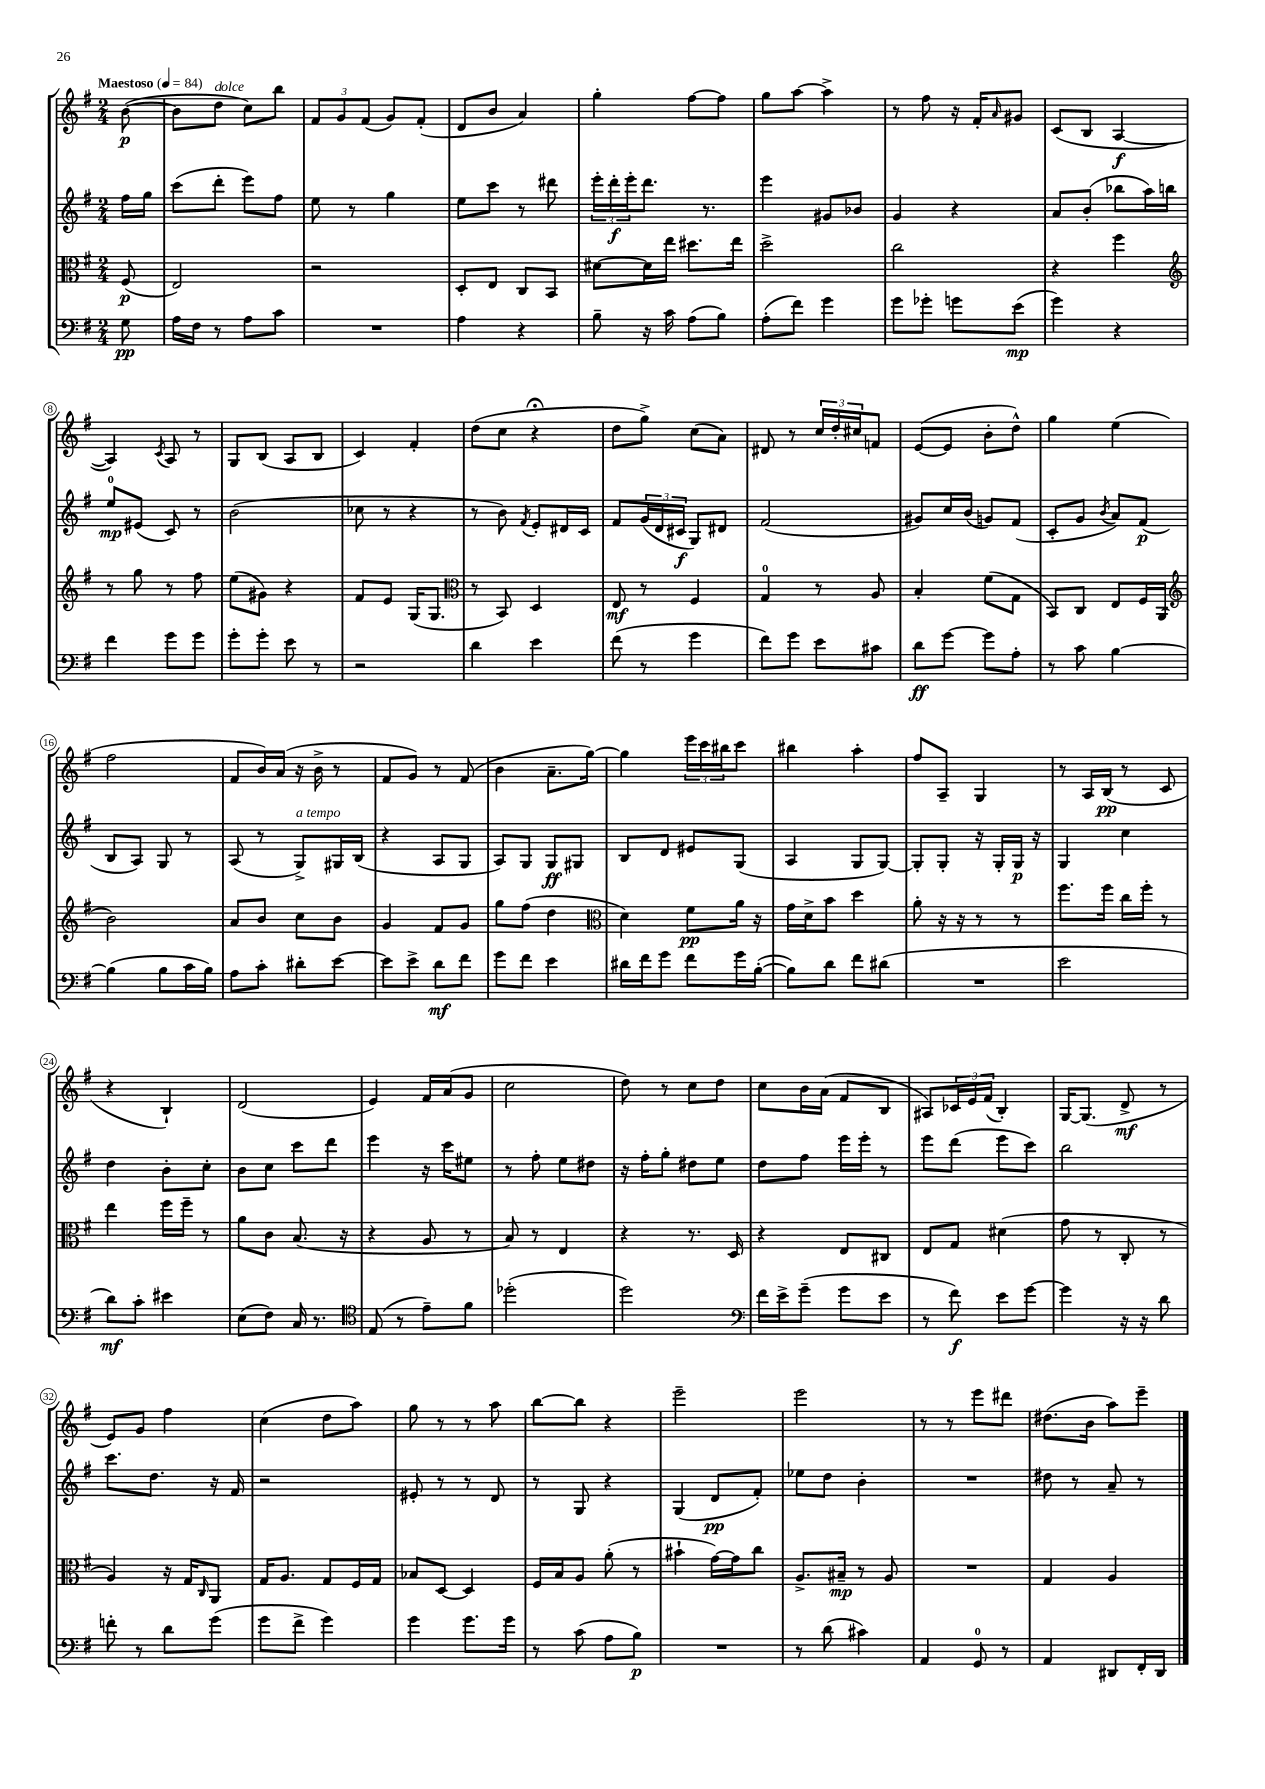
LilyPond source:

<<
\new StaffGroup <<
\new Staff = "s0" {
    \clef treble \key g \major \numericTimeSignature \time 2/4 \partial 8 \tempo "Maestoso" 4 = 84
    b'8~\p( |
    b'8 d''8^\markup { \italic "dolce" } c''8) b''8 |
    \tuplet 3/2 { fis'8 g'8 fis'8( } g'8) fis'8-.( |
    d'8 b'8 a'4) |
    g''4-. fis''8~ fis''8 |
    g''8 a''8~ a''4-> |
    r8 fis''8 r16 fis'16-. \grace { a'16 } gis'8 |
    c'8( b8 a4~\f |
    a4) \acciaccatura { c'8 } a8 r8 |
    g8 b8( a8 b8 |
    c'4) fis'4-. |
    d''8( c''8 r4\fermata |
    d''8 g''8->) c''8( a'8) |
    dis'8 r8 \tuplet 3/2 { c''16 d''16-. cis''16 } f'8 |
    e'8~( e'8 b'8-. d''8-^) |
    g''4 e''4( |
    fis''2 |
    fis'8 b'16) a'16( r16 b'16-> r8 |
    fis'8 g'8) r8 fis'8( |
    b'4 a'8.-- g''16~) |
    g''4 \tuplet 3/2 { e'''16 c'''16 bis''16 } c'''8 |
    bis''4 a''4-. |
    fis''8 a8-- g4 |
    r8 a16 b16\pp( r8 c'8 |
    r4 b4-!) |
    d'2( |
    e'4) fis'16 a'16( g'8 |
    c''2 |
    d''8) r8 c''8 d''8 |
    c''8 b'16 a'16( fis'8 b8 |
    ais8) \tuplet 3/2 { ces'16 e'16 fis'16( } b4-.) |
    g16~ g8.( d'8->\mf r8 |
    e'8) g'8 fis''4 |
    c''4( d''8 a''8) |
    g''8 r8 r8 a''8 |
    b''8~ b''8 r4 |
    e'''2-- |
    e'''2 |
    r8 r8 e'''8 dis'''8 |
    dis''8.( b'16 a''8) e'''8-- \bar "|." |
}
\new Staff = "s1" {
    \clef treble \key g \major \numericTimeSignature \time 2/4 \partial 8
    fis''16 g''16 |
    c'''8( d'''8-. e'''8) fis''8 |
    e''8 r8 g''4 |
    e''8 c'''8 r8 dis'''8 |
    \tuplet 3/2 { e'''16-. d'''16-.\f e'''16-. } d'''8. r8. |
    e'''4 gis'8 bes'8 |
    g'4 r4 |
    a'8 b'8-.( bes''8 a''16) b''16 |
    e''8-0\mp eis'8( c'8) r8 |
    b'2( |
    ces''8 r8 r4 |
    r8 b'8) \acciaccatura { fis'8 } e'8-. dis'16 c'16 |
    fis'8 \tuplet 3/2 { g'16( d'16 cis'16\f } g8) dis'8 |
    fis'2( |
    gis'8) c''16 b'16( g'8) fis'8( |
    c'8-. g'8 \acciaccatura { b'8 } a'8) fis'8\p( |
    b8 a8) g8 r8 |
    a8( r8 g8->^\markup { \italic "a tempo" }) gis16 b16( |
    r4 a8 g8 |
    a8) g8 g8\ff gis8 |
    b8 d'8 eis'8 g8( |
    a4 g8 g8~) |
    g8-. g8-. r16 g16-. g16\p r16 |
    g4 c''4 |
    d''4 b'8-. c''8-. |
    b'8 c''8 c'''8 d'''8 |
    e'''4 r16 c'''16 eis''8 |
    r8 fis''8-. e''8 dis''8 |
    r16 fis''16-. g''8-. dis''8 e''8 |
    d''8 fis''8 e'''16 e'''16-. r8 |
    e'''8 d'''8( e'''8 c'''8) |
    b''2 |
    c'''8. d''8. r16 fis'16 |
    r2 |
    eis'8-. r8 r8 d'8 |
    r8 g8 r4 |
    g4( d'8\pp fis'8-.) |
    ees''8 d''8 b'4-. |
    R2 |
    dis''8 r8 a'8-- r8 \bar "|." |
}
\new Staff = "s2" {
    \clef alto \key g \major \numericTimeSignature \time 2/4 \partial 8
    fis8\p( |
    e2) |
    r2 |
    d8-. e8 c8 b,8 |
    dis'8~ dis'16 e''16 dis''8. e''16 |
    d''2-> |
    c''2 |
    r4 fis''4 |
    \clef treble r8 g''8 r8 fis''8 |
    e''8( gis'8) r4 |
    fis'8 e'8 g16( g8. |
    \clef alto r8 b,8) d4 |
    e8\mf r8 fis4 |
    g4-0 r8 a8 |
    b4-. fis'8( g8 |
    b,8) c8 e8 fis16 a,16( |
    \clef treble b'2) |
    a'8 b'8 c''8 b'8 |
    g'4 fis'8 g'8 |
    g''8 fis''8( d''4 |
    \clef alto d'4) fis'8\pp a'16 r16 |
    g'16 d'16-> b'8 d''4 |
    a'8-. r16 r16 r8 r8 |
    fis''8. fis''16 c''16 fis''16-. r8 |
    e''4 fis''16 fis''16-- r8 |
    a'8 c'8 b8.( r16 |
    r4 a8 r8 |
    b8) r8 e4 |
    r4 r8. d16 |
    r4 e8 cis8 |
    e8 g8 dis'4( |
    g'8 r8 c8-. r8 |
    a4) r16 g16 \grace { c16 } a,8 |
    g16 a8. g8 fis16 g16 |
    bes8 d8~ d4 |
    fis16 b16 a8 a'8-.( r8 |
    bis'4-! g'16~) g'16 c''8 |
    a8.-> bis16--\mp r8 a8 |
    R2 |
    g4 a4 \bar "|." |
}
\new Staff = "s3" {
    \clef bass \key g \major \numericTimeSignature \time 2/4 \partial 8
    g8\pp |
    a16 fis16 r8 a8 c'8 |
    R2 |
    a4 r4 |
    b8-- r16 c'16 a8( b8) |
    a8-.( fis'8) g'4 |
    g'8 ges'8-. g'8 e'8\mp( |
    g'4) r4 |
    fis'4 g'8 g'8 |
    g'8-. g'8-. e'8 r8 |
    r2 |
    d'4 e'4 |
    fis'8( r8 g'4 |
    fis'8) g'8 e'8 cis'8 |
    d'8\ff g'8~ g'8 a8-. |
    r8 c'8 b4~ |
    b4( b8 c'16 b16) |
    a8 c'8-. dis'8-. e'8~ |
    e'8 e'8-> d'8\mf fis'8 |
    g'8 fis'8 e'4 |
    dis'16 fis'16 g'8 fis'8 g'16 b16~-.( |
    b8) d'8 fis'8 dis'8( |
    R2 |
    e'2 |
    d'8\mf) c'8-. eis'4 |
    e8( fis8) c16 r8. |
    \clef tenor e8( r8 e'8--) fis'8 |
    des''2-.( |
    d''2) |
    \clef bass fis'16 e'16-> g'8--( g'8 e'8 |
    r8 fis'8\f) e'8 g'8~ |
    g'4 r16 r16 d'8 |
    f'8-. r8 d'8 g'8( |
    g'8 fis'8-> g'4) |
    g'4 g'8. g'16 |
    r8 c'8( a8 b8\p) |
    R2 |
    r8 d'8( cis'4) |
    a,4 g,8-0 r8 |
    a,4 dis,8 fis,16-. dis,16 \bar "|." |
}
>>
>>
\layout { \context { \Score \override BarNumber.stencil = #(make-stencil-circler 0.1 0.3 ly:text-interface::print) } }
